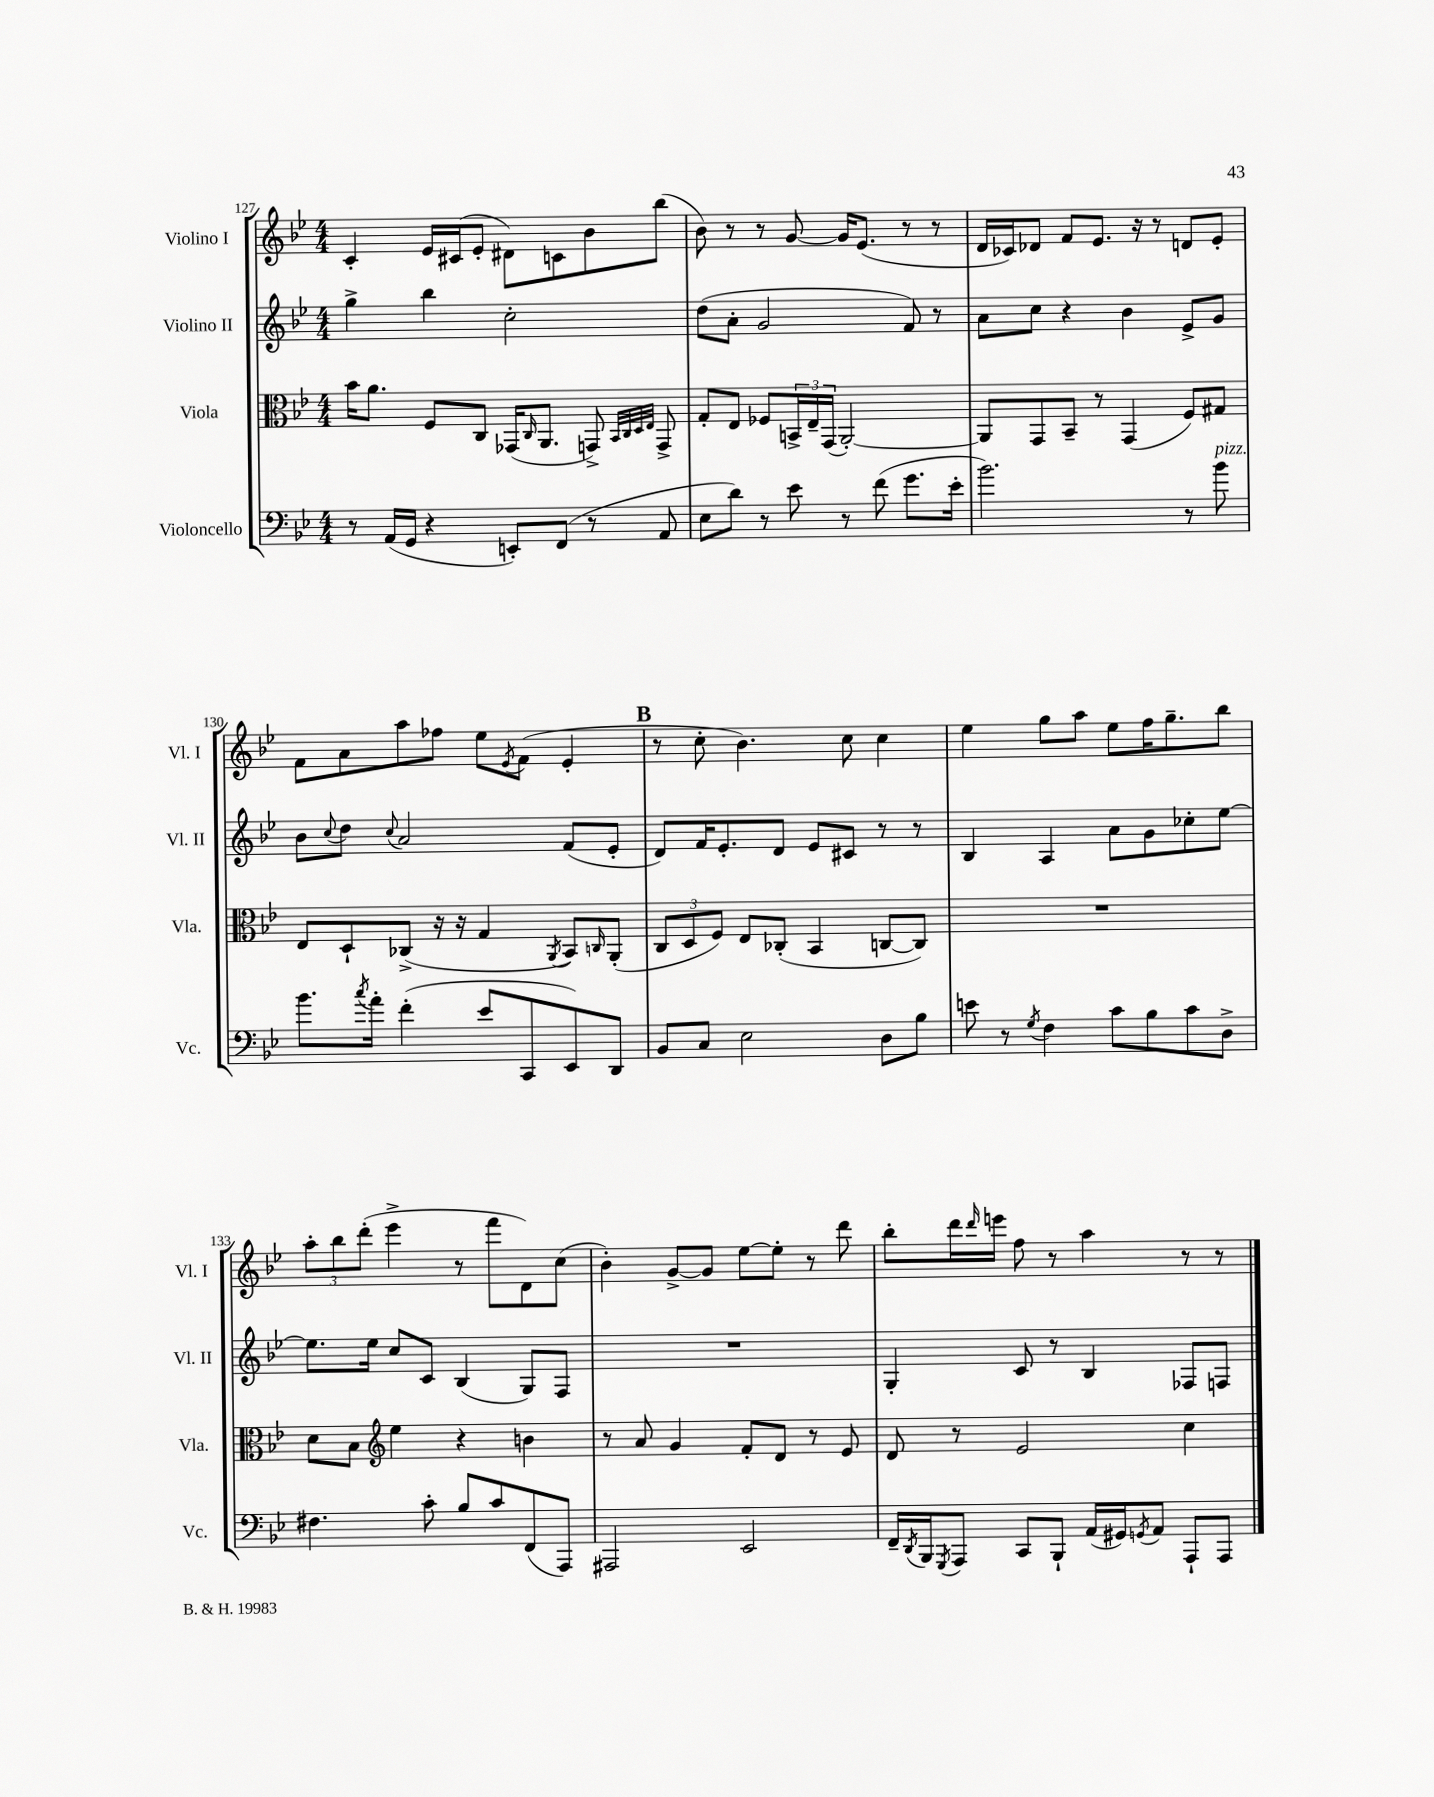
<<
\new StaffGroup <<
\new Staff = "s0" \with { instrumentName = "Violino I" shortInstrumentName = "Vl. I" } {
    \clef treble \key bes \major \numericTimeSignature \time 4/4
    c'4-. ees'16 cis'16( ees'8-. dis'8) c'8 bes'8 bes''8( |
    bes'8) r8 r8 g'8~ g'16 ees'8.( r8 r8 |
    d'16 ces'16) des'8 f'8 ees'8. r16 r8 d'8 ees'8-. |
    f'8 a'8 a''8 fes''8 ees''8 \acciaccatura { ees'8 } f'8( ees'4-. |
    \mark \markup { \bold "B" } r8 c''8-. bes'4.) c''8 c''4 |
    ees''4 g''8 a''8 ees''8 f''16 g''8.-- bes''8 |
    \tuplet 3/2 { a''8-. bes''8 d'''8-.( } ees'''4-> r8 f'''8 d'8) c''8( |
    bes'4-.) g'8~-> g'8 ees''8~ ees''8-. r8 d'''8 |
    bes''8-. d'''16 \grace { d'''16 } e'''16 f''8 r8 a''4 r8 r8 \bar "|." |
}
\new Staff = "s1" \with { instrumentName = "Violino II" shortInstrumentName = "Vl. II" } {
    \clef treble \key bes \major \numericTimeSignature \time 4/4
    g''4-> bes''4 c''2-. |
    d''8( a'8-. g'2 f'8) r8 |
    a'8 c''8 r4 bes'4 ees'8-> g'8 |
    bes'8 \appoggiatura { c''8 } d''8 \appoggiatura { c''8 } a'2 f'8( ees'8-. |
    \mark \markup { \bold "B" } d'8) f'16 ees'8.-. d'8 ees'8 cis'8 r8 r8 |
    bes4 a4 a'8 g'8 ces''8-. ees''8~ |
    ees''8. ees''16 c''8 c'8 bes4( g8) f8 |
    R1 |
    g4-. c'8 r8 bes4 fes8 f8 \bar "|." |
}
\new Staff = "s2" \with { instrumentName = "Viola" shortInstrumentName = "Vla." } {
    \clef alto \key bes \major \numericTimeSignature \time 4/4
    bes'16 a'8. f8 c8 ges,16( \grace { c16 } a,8. g,8->) \grace { bes,32 c32 d32 ees32 } g,8-> |
    g8-. ees8 fes8 \tuplet 3/2 { b,16-> ees16-- g,16( } a,2~-.) |
    a,8 g,8 bes,8-- r8 g,4( f8) gis8 |
    ees8 d8-! ces8->( r16 r16 g4 \acciaccatura { a,8 } bes,8) \grace { c16 } a,8-.( |
    \mark \markup { \bold "B" } \tuplet 3/2 { c8 d8 f8) } ees8 ces8-.( bes,4 c8~ c8) |
    R1 |
    d'8 bes8 \clef treble ees''4 r4 b'4 |
    r8 a'8 g'4 f'8-. d'8 r8 ees'8 |
    d'8 r8 ees'2 c''4 \bar "|." |
}
\new Staff = "s3" \with { instrumentName = "Violoncello" shortInstrumentName = "Vc." } {
    \clef bass \key bes \major \numericTimeSignature \time 4/4
    r8 a,16( g,16 r4 e,8-.) f,8( r8 a,8 |
    ees8 d'8) r8 ees'8 r8 f'8( g'8. ees'16-. |
    bes'2.) r8 bes'8^\markup { \italic "pizz." } |
    bes'8. \acciaccatura { c''8 } a'16-. f'4-.( ees'8 c,8 ees,8) d,8 |
    \mark \markup { \bold "B" } bes,8 c8 ees2 d8 bes8 |
    e'8 r8 \acciaccatura { g8 } f4 c'8 bes8 c'8 d8-> |
    fis4. c'8-. bes8 c'8 f,8( a,,8) |
    ais,,2 ees,2 |
    f,16-- \acciaccatura { d,8 } bes,,16 \acciaccatura { g,,8 } a,,8 c,8 bes,,8-! a,16( gis,16) \acciaccatura { g,8 } a,8 a,,8-! a,,8 \bar "|." |
}
>>
>>
\layout { \context { \Score currentBarNumber = #127 } }
